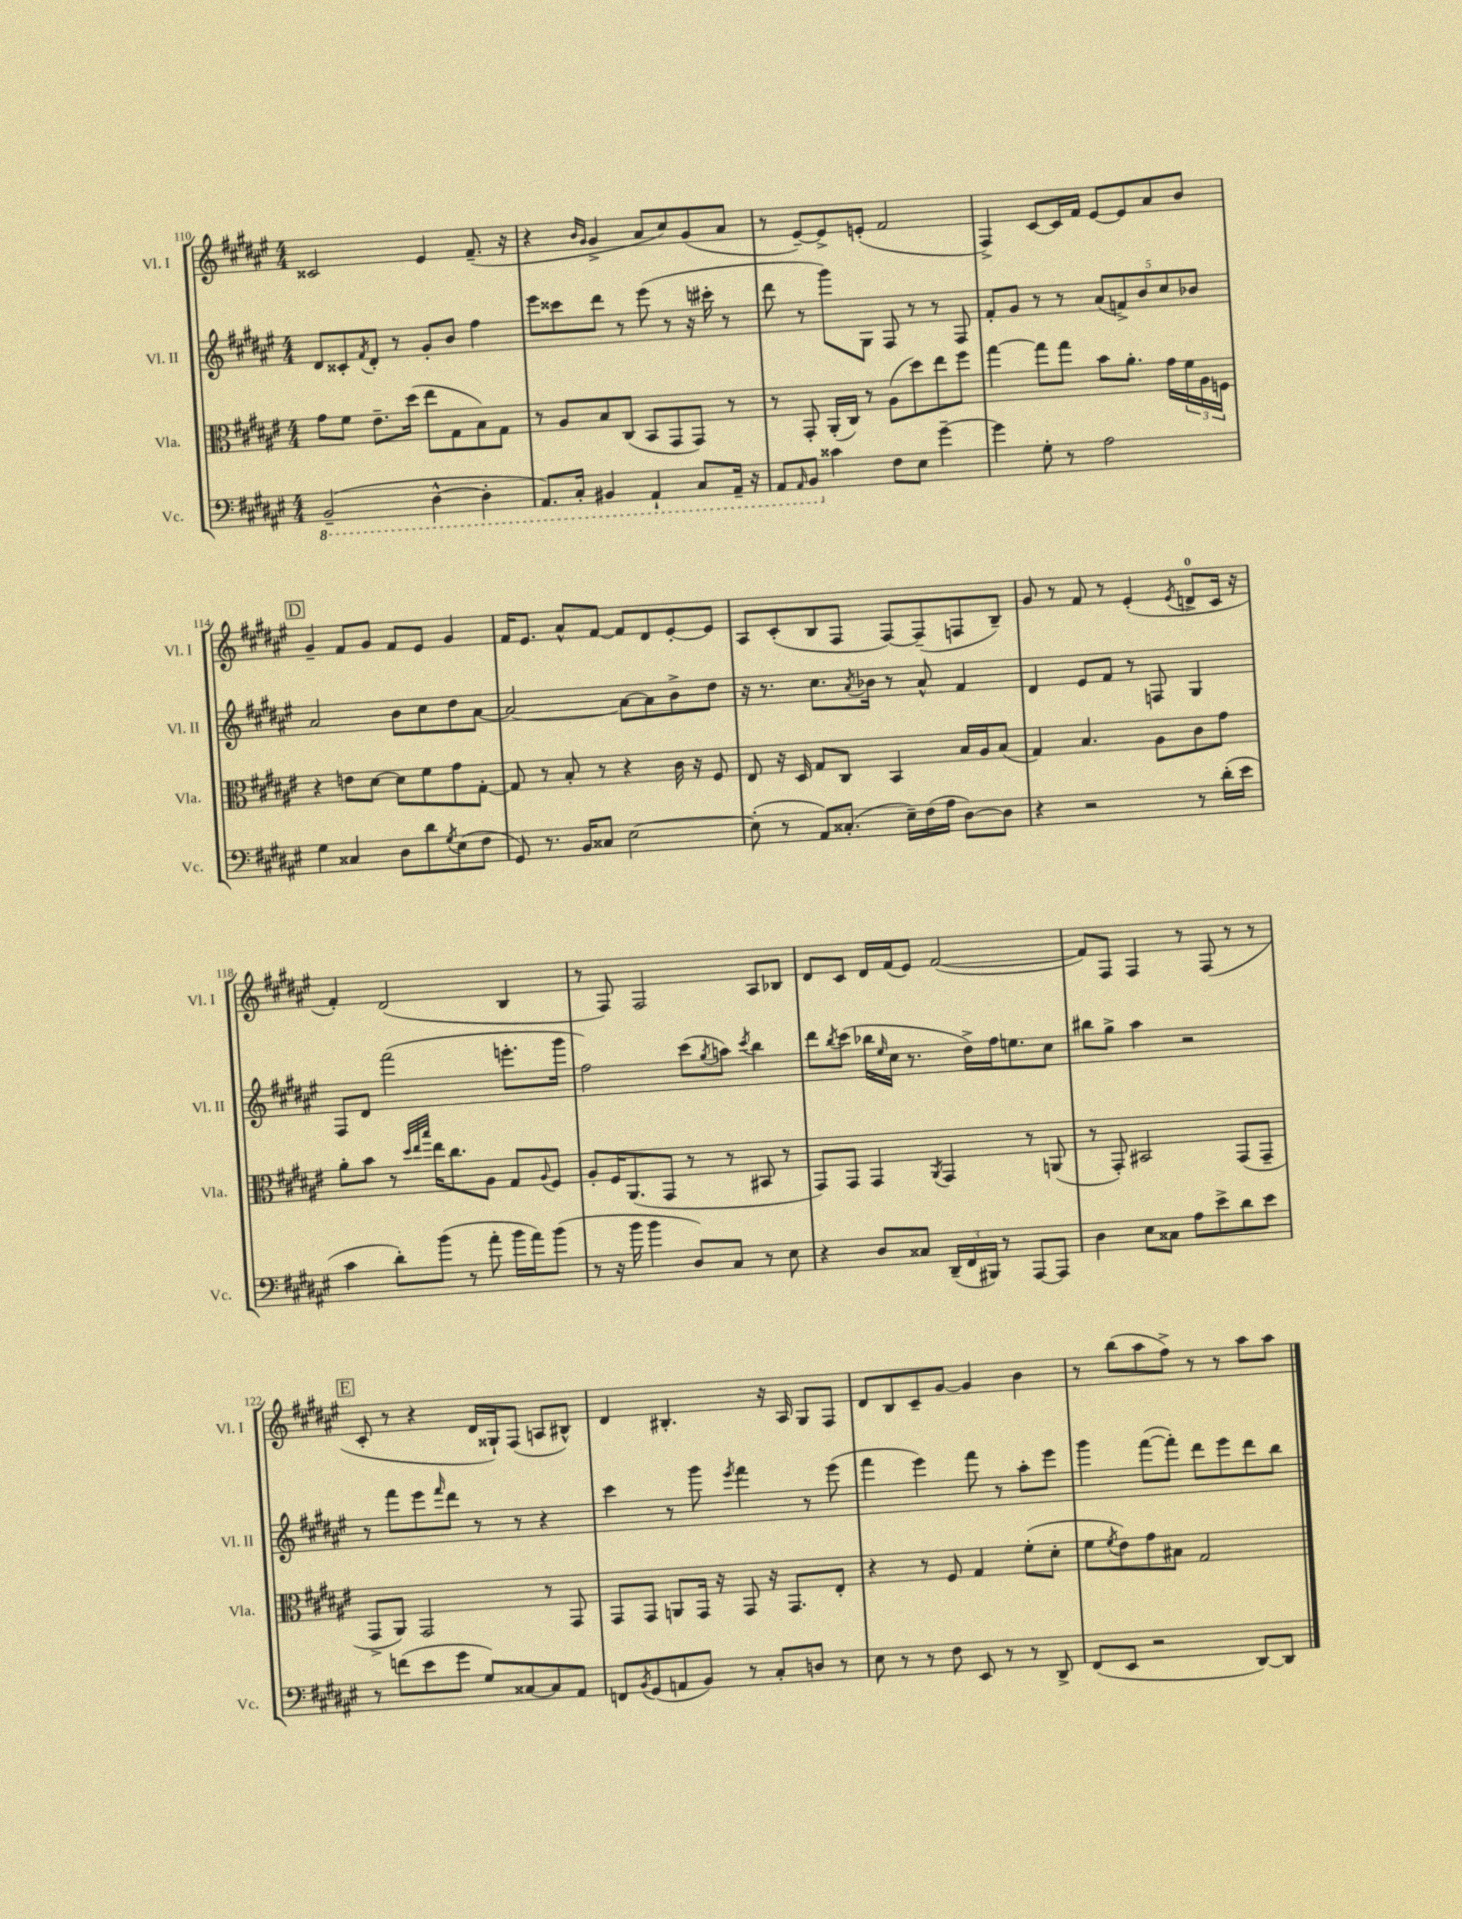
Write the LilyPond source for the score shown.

<<
\new StaffGroup <<
\new Staff = "s0" \with { instrumentName = "Vl. I" shortInstrumentName = "Vl. I" } {
    \clef treble \key fis \major \numericTimeSignature \time 4/4
    cisis'2 eis'4 fis'8.--( r16 |
    r4 \grace { b'16 gis'16 } gis'4-> ais'8 cis''8) gis'8( ais'8 |
    r8 eis'8~--) eis'8-> e'8-.( fis'2 |
    fis4->) cis'8~ cis'16 fis'16 eis'8~ eis'8 ais'8 b'8 |
    \mark \markup { \box "D" } gis'4-- fis'8 gis'8 fis'8 eis'8 gis'4 |
    fis'16 eis'8. ais'8-^ fis'8~ fis'8 dis'8 eis'8~-. eis'8 |
    ais8 cis'8-.( b8 fis8 fis8~) fis8--( f8 b8--) |
    gis'8 r8 fis'8 r8 eis'4-.( \acciaccatura { eis'8 } d'8-0-> cis'16 r16 |
    fis'4-.) dis'2( b4 |
    r8 fis8) fis2 ais8 bes8 |
    dis'8 cis'8 dis'16 fis'16( eis'8) fis'2~( |
    fis'8) fis8 fis4 r8 fis8( r8 r8 |
    \mark \markup { \box "E" } cis'8-. r8 r4 dis'16 gisis16-!) fis8( a8 bis8-^) |
    dis'4 bis4.-. r16 ais16 gis8 fis8 |
    dis'8 b8 cis'8-- gis'8~ gis'4 b'4 |
    r8 b''8( ais''8 fis''8->) r8 r8 ais''8 ais''8 \bar "|." |
}
\new Staff = "s1" \with { instrumentName = "Vl. II" shortInstrumentName = "Vl. II" } {
    \clef treble \key fis \major \numericTimeSignature \time 4/4
    dis'8 cisis'8-. \acciaccatura { fis'8 } dis'8-. r8 gis'8-. b'8 fis''4 |
    eis'''8 cisis'''8 dis'''8 r8 eis'''8( r8 r16 cis'''16-. r8 |
    dis'''8 r8 gis'''8) gis8 fis8 r8 r8 fis8 |
    fis'8-. gis'8 r8 r8 \tuplet 5/4 { ais'8( f'8->) b'8 cis''8 bes'8 } |
    \mark \markup { \box "D" } ais'2 b'8 cis''8 dis''8 ais'8~ |
    ais'2~ ais'8~ ais'8 b'8-> dis''8 |
    r16 r8. cis''8. \acciaccatura { ais'8 } bes'16 r8 ais'8-^ fis'4 |
    dis'4 eis'8 fis'8 r8 f8 gis4 |
    fis8 dis'8 fis'''2( e'''8.-. gis'''16 |
    fis''2) cis'''8( \acciaccatura { gis''8 } a''8) \acciaccatura { cis'''8 } b''4 |
    dis'''8 \acciaccatura { b''8 } cis'''8( bes''16 \grace { eis''16 } cis''16 r8. dis''16->) fis''16 e''8. cis''8 |
    bis''8 gis''8-> ais''4 r2 |
    \mark \markup { \box "E" } r8 fis'''8 eis'''8 \grace { fis'''16 } dis'''8 r8 r8 r4 |
    cis'''4 r8 gis'''8 \acciaccatura { eis'''8 } fis'''4 r8 eis'''8( |
    fis'''4 eis'''4) fis'''8 r8 ais''8-. eis'''8 |
    gis'''4 fis'''8~( fis'''8-.) dis'''8 eis'''8 dis'''8 b''8 \bar "|." |
}
\new Staff = "s2" \with { instrumentName = "Vla." shortInstrumentName = "Vla." } {
    \clef alto \key fis \major \numericTimeSignature \time 4/4
    gis'8 fis'8 eis'8.-- dis''16( eis''8 gis8 b8) gis8 |
    r8 ais8 b8 cis8( b,8 gis,8 gis,8) r8 |
    r8 gis,8-. ais,16-.( cis16) r8 ais8( dis''8) eis''8 fis''8 |
    gis''4~ gis''8 gis''8 b'8 ais'8.-. gis'16 \tuplet 3/2 { fis'16 ais16 f16 } |
    \mark \markup { \box "D" } r4 e'8 dis'8~ dis'8 fis'8 gis'8 gis8~-. |
    gis8 r8 b8-. r8 r4 cis'16 r16 fis8 |
    eis8 r16 dis16 gis8 cis8 b,4 b16 ais16 b8( |
    gis4) b4. ais8 cis'8 gis'8 |
    ais'8-. b'8 r8 \grace { dis''32 eis''32 b''32 } eis''16 cis''8. ais8 gis8 \appoggiatura { ais8 } fis8 |
    ais8-. fis16 ais,8.( gis,8 r8 r8 bis,8 r8 |
    gis,8) gis,8 gis,4 \acciaccatura { ais,8 } gis,4 r8 a,8( |
    r8 gis,8-.) bis,2 gis,8( gis,8-- |
    \mark \markup { \box "E" } gis,8-> ais,8) gis,2 r8 gis,8 |
    gis,8 gis,8 a,8 gis,16 r16 gis,8 r16 gis,8. eis8-. |
    r4 r8 fis8 gis4 fis'8-.( dis'8-. |
    fis'8 \acciaccatura { fis'8 } eis'8) gis'8 bis8 gis2 \bar "|." |
}
\new Staff = "s3" \with { instrumentName = "Vc." shortInstrumentName = "Vc." } {
    \clef bass \key fis \major \numericTimeSignature \time 4/4
    \ottava #-1 b,,2--( dis,4~-^ dis,4-. |
    ais,,8.) cis,16-. bis,,4 ais,,4-! cis,8 ais,,16-- r16 |
    ais,,8 \grace { ais,,16 } b,,8 \ottava #0 cisis'4 fis8 eis8 gis'4~-- |
    gis'4 gis8-. r8 ais2 |
    \mark \markup { \box "D" } gis4 cisis4 dis8 dis'8 \acciaccatura { gis8 } eis8( fis8 |
    gis,8) r8. b,16 cisis8 eis2~ |
    eis8-.( r8 ais,8) cisis8.-.( eis16--) fis16( ais16 dis8~) dis8 |
    r4 r2 r8 dis'16-.( eis'16 |
    cis'4 dis'8-.) b'8( r8 ais'8-. b'16 ais'16) b'8( |
    r8 r16 b'16 b'4 dis8) cis8 r8 eis8 |
    r4 dis8 cisis8 \tuplet 3/2 { dis,16--( fis,16 bis,,16) } r8 ais,,8~ ais,,8 |
    dis4 eis8 cisis8 ais8 eis'8-> dis'8 eis'8 |
    \mark \markup { \box "E" } r8 f'8( eis'8 gis'8 gis8) cisis8~ cisis8 ais,8 |
    f,8 \acciaccatura { b,8 } gis,8( a,8 b,8) r8 cis8-. d8 r8 |
    eis8 r8 r8 fis8 eis,8 r8 r8 dis,8-> |
    fis,8( eis,8 r2 dis,8~) dis,8 \bar "|." |
}
>>
>>
\layout { \context { \Score currentBarNumber = #110 } }
